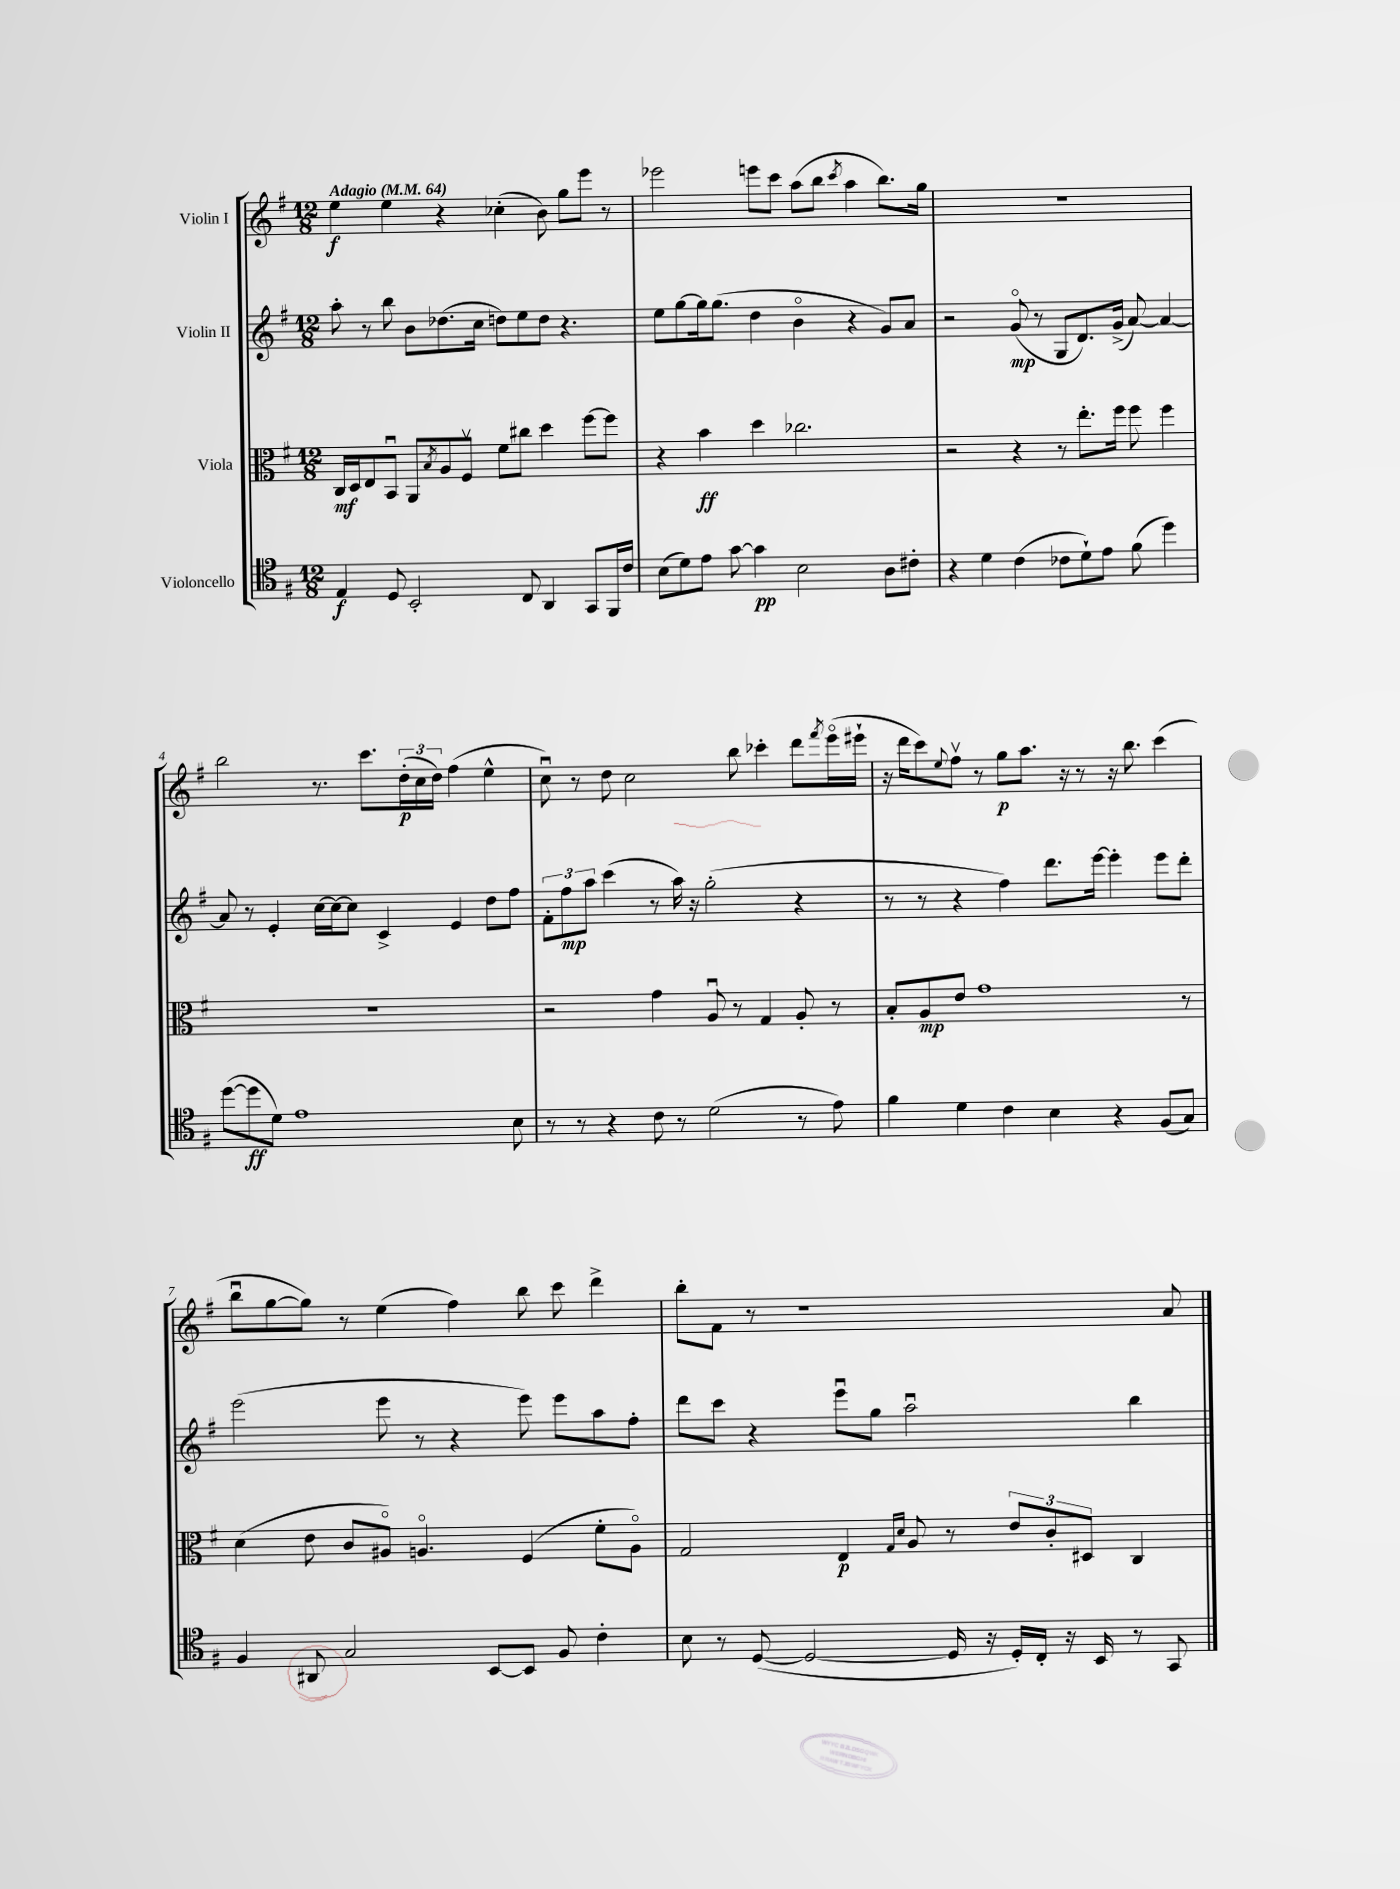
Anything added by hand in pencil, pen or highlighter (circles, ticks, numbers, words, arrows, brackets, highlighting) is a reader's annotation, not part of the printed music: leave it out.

**kern	**dynam	**kern	**dynam	**kern	**dynam	**kern	**dynam
*part4	*part4	*part3	*part3	*part2	*part2	*part1	*part1
*staff4	*staff4	*staff3	*staff3	*staff2	*staff2	*staff1	*staff1
*I"Violoncello	*	*I"Viola	*	*I"Violin II	*	*I"Violin I	*
*clefC4	*	*clefC3	*	*clefG2	*	*clefG2	*
*k[f#]	*	*k[f#]	*	*k[f#]	*	*k[f#]	*
*M12/8	*	*M12/8	*	*M12/8	*	*M12/8	*
*MM64	*	*MM64	*	*MM64	*	*MM64	*
=1	=1	=1	=1	=1	=1	=1	=1
!	!	!	!	!	!	!LO:TX:a:B:t=Adagio	!
4E/	f	16C/LL	mf	8aa'\	.	4ee\	f
.	.	16D/J	.	.	.	.	.
.	.	8E/	.	8r	.	.	.
8D/	.	8BBu/J	.	8bb\	.	4ee\	.
2BB'/	.	8AA/L	.	8b\L	.	.	.
.	.	8qB/	.	.	.	.	.
.	.	8A/	.	(8.dd-X\	.	4r	.
.	.	8F#v/J	.	.	.	.	.
.	.	.	.	16cc\Jk	.	.	.
.	.	8f#\L	.	8ddn\L)	.	(4cc-X'\	.
8C/	.	8cc#X\J	.	8ee\	.	.	.
4AA/	.	4dd\	.	8dd\J	.	8b\)	.
.	.	.	.	4.r	.	8gg\L	.
8GG/L	.	[8ff#\L	.	.	.	8eee\J	.
16FF#/L	.	8ff#\J]	.	.	.	8r	.
16c/JJ	.	.	.	.	.	.	.
=2	=2	=2	=2	=2	=2	=2	=2
(8B\L	.	4r	.	8ee\L	.	2eee-X\	.
8d\)	.	.	.	[8gg\	.	.	.
8e\J	.	4b\	ff	16gg\k]	.	.	.
.	.	.	.	(8.gg\J	.	.	.
[8g\	.	.	.	.	.	.	.
4g\]	pp	4dd\	.	4dd\	.	8eeen\L	.
.	.	.	.	.	.	8ccc\J	.
2B\	.	2.cc-X\	.	4b\	.	(8aa\L	.
.	.	.	.	.	.	8bb\J	.
.	.	.	.	.	.	8qccc/	.
.	.	.	.	4r	.	4aa\	.
8A\L	.	.	.	8g/L)	.	8.bb\L)	.
8c#X'\J	.	.	.	8a/J	.	.	.
.	.	.	.	.	.	16gg\Jk	.
=3	=3	=3	=3	=3	=3	=3	=3
4r	.	2r	.	2r	.	1.r	.
4d\	.	.	.	.	.	.	.
(4c\	.	4r	.	(8g/	mp	.	.
.	.	.	.	8r	.	.	.
8c-X\L	.	8r	.	8G/L	.	.	.
8d`\)	.	8.ee'\L	.	8.d/)	.	.	.
8e\J	.	.	.	.	.	.	.
.	.	16ff#\Jk	.	(16g^/Jk	.	.	.
(8f#\	.	8ff#\	.	[8a/)	.	.	.
4dd\)	.	4ff#\	.	4a/_	.	.	.
!!LO:LB:g=z
=4	=4	=4	=4	=4	=4	=4	=4
([8dd\L	.	1.r	.	8a/]	.	2bb\	.
8dd\]	ff	.	.	8r	.	.	.
8d\J)	.	.	.	4e'/	.	.	.
1e	.	.	.	.	.	.	.
.	.	.	.	[16cc\LL	.	8.r	.
.	.	.	.	16cc\J_	.	.	.
.	.	.	.	8cc\J]	.	.	.
.	.	.	.	.	.	8.ccc\L	.
.	.	.	.	4c^/	.	.	.
.	.	.	.	.	.	(24dd'\L	p
.	.	.	.	.	.	24cc\	.
.	.	.	.	.	.	24dd\JJ)	.
.	.	.	.	4e/	.	(4ff#\	.
.	.	.	.	8dd\L	.	4ee^^\	.
8B\	.	.	.	8ff#\J	.	.	.
=5	=5	=5	=5	=5	=5	=5	=5
8r	.	2r	.	12f#'\L	.	8ccu\)	.
.	.	.	.	12ff#\	mp	.	.
8r	.	.	.	.	.	8r	.
.	.	.	.	12aa\J	.	.	.
4r	.	.	.	(4ccc\	.	8dd\	.
.	.	.	.	.	.	2cc\	.
8c\	.	4g\	.	8r	.	.	.
8r	.	.	.	16aa\)	.	.	.
.	.	.	.	16r	.	.	.
(2d\	.	8Au/	.	(2gg'\	.	.	.
.	.	8r	.	.	.	8bb\	.
.	.	4G/	.	.	.	4ccc-X'\	.
8r	.	8A'/	.	4r	.	8ddd\L	.
.	.	.	.	.	.	8qfff#/	.
8e\)	.	8r	.	.	.	(16eee\L	.
.	.	.	.	.	.	16eee#X`\JJ	.
=6	=6	=6	=6	=6	=6	=6	=6
4f#\	.	8B'/L	.	8r	.	16r	.
.	.	.	.	.	.	16ddd\KL	.
.	.	8A/	mp	8r	.	8ccc\)	.
.	.	.	.	.	.	8qqee/	.
4d\	.	8e/J	.	4r	.	8ff#v\J	.
.	.	1g	.	.	.	8r	.
4c\	.	.	.	4ff#\)	.	8gg\L	p
.	.	.	.	.	.	8.aa\J	.
4B\	.	.	.	8.ddd\L	.	.	.
.	.	.	.	.	.	16r	.
.	.	.	.	.	.	8r	.
.	.	.	.	[16eee\Jk	.	.	.
4r	.	.	.	4eee'\]	.	16r	.
.	.	.	.	.	.	8.bb\	.
(8F#/L	.	.	.	8eee\L	.	(4ccc\	.
8G/J)	.	8r	.	8ddd'\J	.	.	.
!!LO:LB:g=z
=7	=7	=7	=7	=7	=7	=7	=7
4F#/	.	(4d\	.	(2eee\	.	8bbu\L	.
.	.	.	.	.	.	[8gg\	.
8AA#X/	.	8e\	.	.	.	8gg\J])	.
2G/	.	8c/L	.	.	.	8r	.
.	.	8A#X/J)	.	8eee\	.	(4ee\	.
.	.	4.An/	.	8r	.	.	.
.	.	.	.	4r	.	4ff#\)	.
[8BB/L	.	.	.	.	.	.	.
8BB/J]	.	(4F#/	.	8eee\)	.	8bb\	.
8F#/	.	.	.	8eee\L	.	8ccc\	.
4c'\	.	8f#'\L	.	8aa\	.	4ddd^\	.
.	.	8A\J)	.	8ff#'\J	.	.	.
=8	=8	=8	=8	=8	=8	=8	=8
8B\	.	2G/	.	8ddd\L	.	8bb'\L	.
8r	.	.	.	8ccc\J	.	8f#\J	.
([8D/	.	.	.	4r	.	8r	.
2D/_	.	.	.	.	.	1r	.
.	.	4E/	p	8eeeu\L	.	.	.
.	.	.	.	8gg\J	.	.	.
.	.	16qqG/LL	.	.	.	.	.
.	.	16qqd/JJ	.	.	.	.	.
.	.	8A/	.	2aau\	.	.	.
16D/]	.	8r	.	.	.	.	.
16r	.	.	.	.	.	.	.
16D'/LL)	.	12e/L	.	.	.	.	.
16C'/JJ	.	.	.	.	.	.	.
.	.	12c'/	.	.	.	.	.
16r	.	.	.	.	.	.	.
.	.	12D#X/J	.	.	.	.	.
16BB/	.	.	.	.	.	.	.
8r	.	4C/	.	4bb\	.	.	.
8GG/	.	.	.	.	.	8a/	.
==	==	==	==	==	==	==	==
*-	*-	*-	*-	*-	*-	*-	*-
